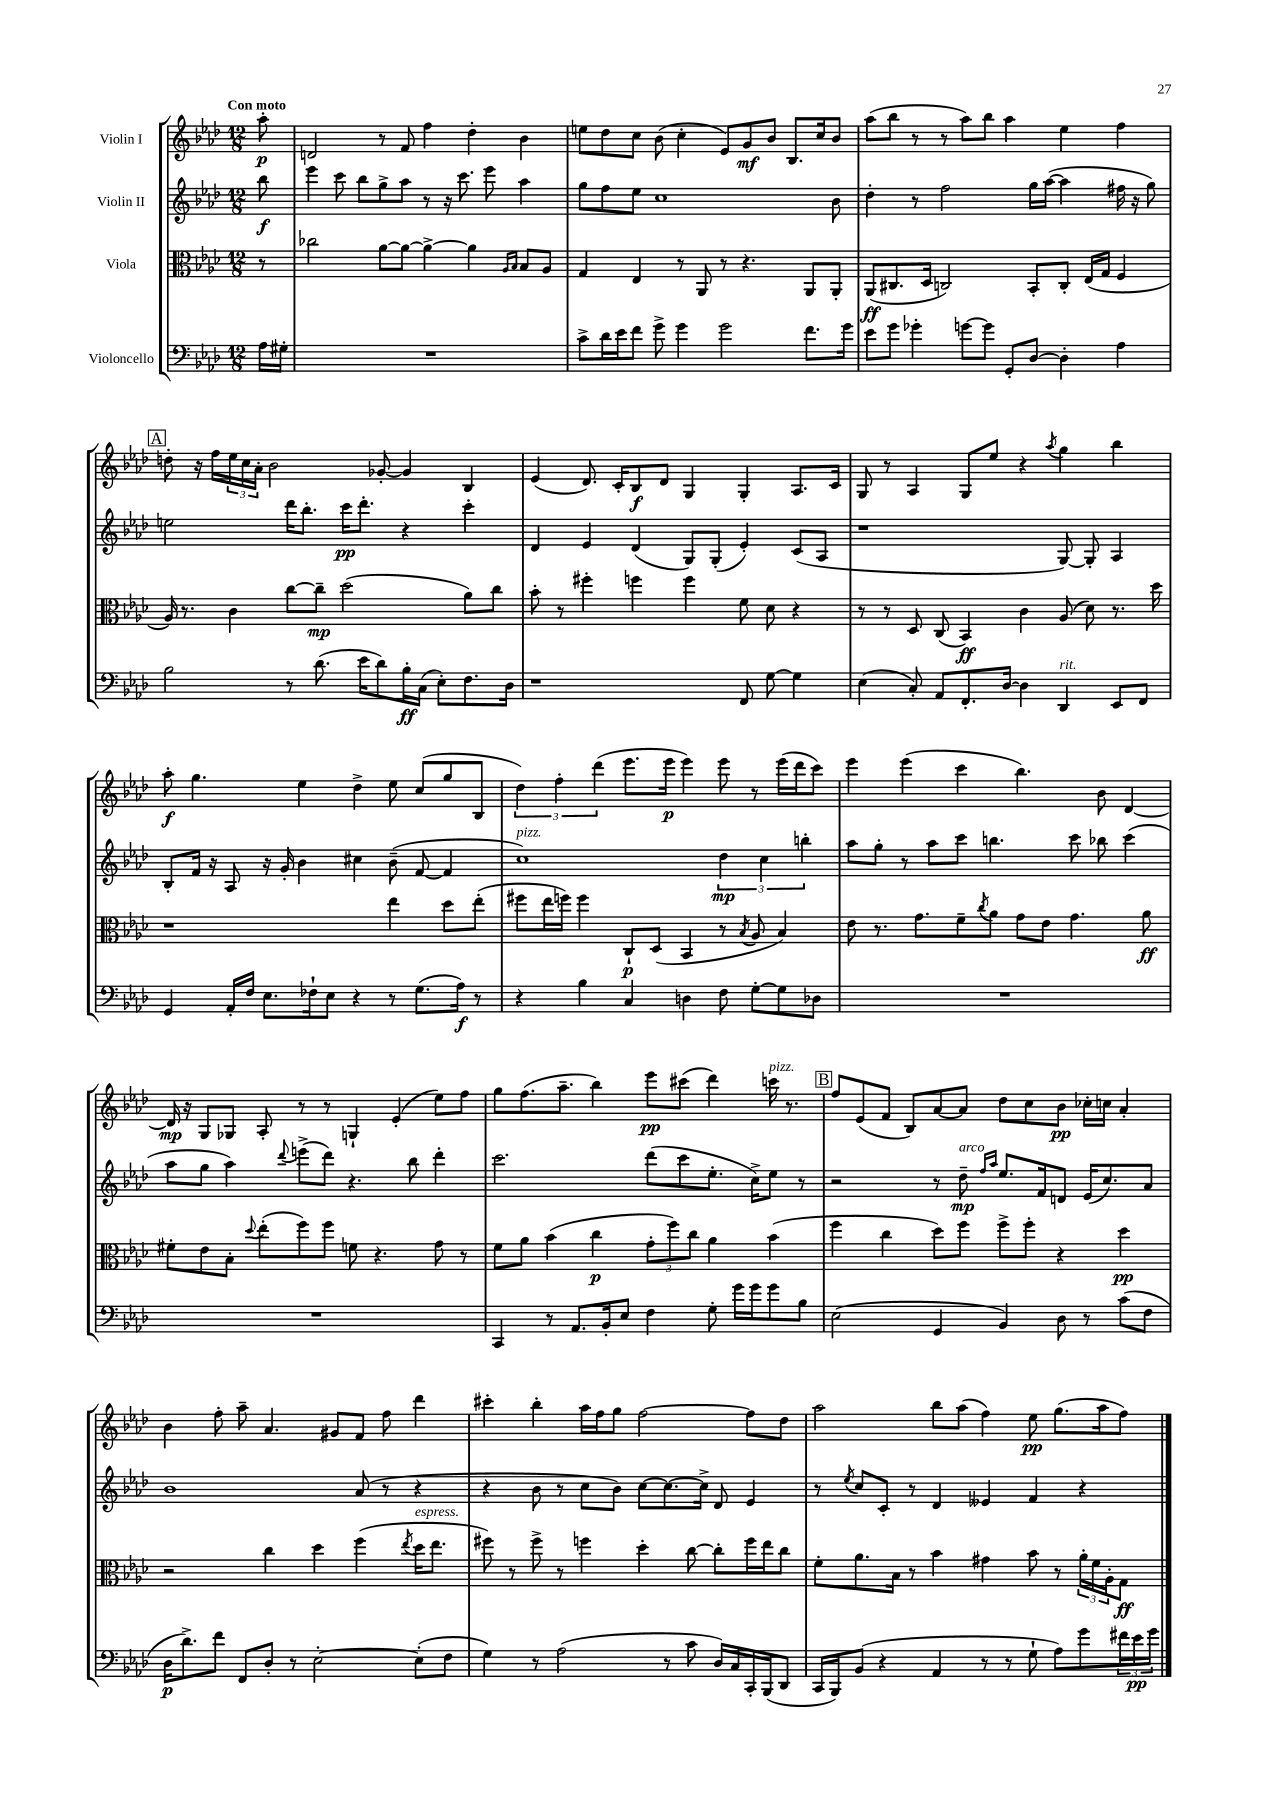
<<
\new StaffGroup <<
\new Staff = "s0" \with { instrumentName = "Violin I" } {
    \clef treble \key aes \major \numericTimeSignature \time 12/8 \partial 8 \tempo "Con moto"
    aes''8-.\p |
    d'2 r8 f'8 f''4 des''4-. bes'4 |
    e''8 des''8 c''8 bes'8( c''4-. ees'8) g'8\mf bes'8 bes8. c''16 bes'8 |
    aes''8( bes''8 r8 r8 aes''8) bes''8 aes''4 ees''4 f''4 |
    \mark \markup { \box "A" } d''8-. r16 f''16 \tuplet 3/2 { ees''16 c''16 aes'16-. } bes'2 ges'8~-. ges'4 bes4 |
    ees'4( des'8.) c'16-. bes8\f des'8 g4 g4-. aes8. c'16 |
    g8 r8 aes4 g8 ees''8 r4 \acciaccatura { aes''8 } g''4 bes''4 |
    aes''8-.\f g''4. ees''4 des''4-> ees''8 c''8( g''8 bes8 |
    \tuplet 3/2 { des''4) f''4-. des'''4( } ees'''8. ees'''16\p ees'''4) ees'''8 r8 ees'''16( des'''16 c'''8) |
    ees'''4 ees'''4( c'''4 bes''4.) bes'8 des'4~ |
    des'16\mp r16 g8 ges8 aes8-. r8 r8 g4-! ees'4-.( ees''8) f''8 |
    g''8 f''8.( aes''8.-- bes''4) ees'''8\pp cis'''8( des'''4) c'''16^\markup { \italic "pizz." } r8. |
    \mark \markup { \box "B" } f''8 ees'8( f'8 bes8) aes'8~ aes'8 des''8 c''8 bes'8\pp ces''16-. c''16 aes'4-. |
    bes'4 f''8-. aes''8-- aes'4. gis'8 f'8 f''8 des'''4 |
    cis'''4-. bes''4-. aes''16 f''16 g''8 f''2~ f''8 des''8 |
    aes''2 bes''8 aes''8( f''4) ees''8\pp g''8.( aes''16 f''8) \bar "|." |
}
\new Staff = "s1" \with { instrumentName = "Violin II" } {
    \clef treble \key aes \major \numericTimeSignature \time 12/8 \partial 8
    bes''8\f |
    ees'''4 c'''8 bes''8 g''8-> aes''8 r8 r16 c'''8. ees'''8 aes''4 |
    g''8 f''8 ees''8 c''1 bes'8 |
    des''4-. r8 f''2 g''16 aes''16~( aes''4 fis''16 r16 g''8) |
    \mark \markup { \box "A" } e''2 des'''16 bes''8.-. c'''16\pp des'''8.-. r4 c'''4-. |
    des'4 ees'4 des'4( g8) g8-.( ees'4-.) c'8( aes8 |
    r1 g8~) g8-. aes4 |
    bes8-. f'16 r16 aes8 r16 g'16-. bes'4 cis''4 bes'8--( f'8~ f'4 |
    c''1^\markup { \italic "pizz." }) \tuplet 3/2 { des''4\mp c''4 b''4-. } |
    aes''8 g''8-. r8 aes''8 c'''8 b''4. c'''8 bes''8 c'''4( |
    aes''8 g''8 aes''4) \appoggiatura { des'''8 } e'''8->( des'''8) r4. bes''8 des'''4-. |
    c'''2. des'''8( c'''8 ees''8.-. c''16->) ees''8 r8 |
    \mark \markup { \box "B" } r2 r8 des''8--\mp^\markup { \italic "arco" } \grace { f''16 aes''16 } ees''8. f'16 d'8 ees'16( c''8.) aes'8 |
    bes'1 aes'8( r8 r4 |
    r4 bes'8 r8 c''8 bes'8) c''8~ c''8.~ c''16-> des'8 ees'4 |
    r8 \acciaccatura { ees''8 } c''8 c'8-. r8 des'4 eeses'4 f'4 r4 \bar "|." |
}
\new Staff = "s2" \with { instrumentName = "Viola" } {
    \clef alto \key aes \major \numericTimeSignature \time 12/8 \partial 8
    r8 |
    ces''2 aes'8~ aes'8~ aes'4~-> aes'4 \grace { aes16 bes16 } bes8 aes8 |
    g4 ees4 r8 aes,8 r8 r4. aes,8 aes,8-. |
    aes,8\ff( cis8. des16 c2) bes,8-. c8-. ees16( g16 f4 |
    \mark \markup { \box "A" } aes16) r8. c'4 c''8~ c''8--\mp des''2( aes'8) c''8 |
    bes'8-. r8 fis''4-. f''4 f''4 f'8 des'8 r4 |
    r8 r8 des8 c8( bes,4\ff) c'4 aes8( des'8) r8. des''16 |
    r1 ees''4 des''8 ees''8-.( |
    fis''8 ees''16 f''16) f''4 c8-!\p des8( bes,4 r8 \acciaccatura { bes8 } aes8 bes4) |
    ees'8 r8. g'8. f'8-- \acciaccatura { c''8 } aes'8 g'8 ees'8 g'4. aes'8\ff |
    fis'8-. ees'8 bes8-. \appoggiatura { des''8 } ees''8-.( f''8) f''8 f'8 r4. g'8 r8 |
    f'8 aes'8 bes'4( c''4\p \tuplet 3/2 { g'8-. f''8) c''8 } aes'4 bes'4( |
    \mark \markup { \box "B" } f''4 c''4 des''8) f''8 f''8-> f''8-. r4 des''4\pp |
    r2 c''4 des''4 f''4( \acciaccatura { ees''8 } des''16^\markup { \italic "espress." } ees''8. |
    fis''8) r8 fis''8-> r8 f''4 des''4-. c''8~ c''8-. f''16 ees''16 c''8 |
    f'8-. aes'8. bes16 r8 bes'4 gis'4 bes'8 r8 \tuplet 3/2 { aes'16-. f'16 aes16-. } g8\ff \bar "|." |
}
\new Staff = "s3" \with { instrumentName = "Violoncello" } {
    \clef bass \key aes \major \numericTimeSignature \time 12/8 \partial 8
    aes16 gis16-. |
    R1. |
    c'8-> des'16 ees'16 f'8 g'8-> g'4 g'2 f'8. g'16 |
    ees'8 g'8 ges'4-. g'8~ g'8 g,8-. des8~ des4-. aes4 |
    \mark \markup { \box "A" } bes2 r8 des'8.( ees'16 des'8) bes16-.\ff c16( ees8-.) f8. des16 |
    r1 f,8 g8~ g4 |
    ees4( c8-.) aes,8 f,8.-. des16~ des4 des,4^\markup { \italic "rit." } ees,8 f,8 |
    g,4 aes,16-. f16 ees8. fes16-! ees8 r4 r8 g8.( aes16\f) r8 |
    r4 bes4 c4 d4 f8 g8~-. g8 des8 |
    R1. |
    R1. |
    c,4 r8 aes,8. bes,16-. ees8 f4 g8-. g'16 g'16 g'8 bes8 |
    \mark \markup { \box "B" } ees2( g,4 bes,4) des8 r8 c'8( f8 |
    des16\p des'8.->) f'8 f,8 des8-. r8 ees2~-. ees8-.( f8 |
    g4) r8 aes2( r8 c'8 des16) c16 c,16-. bes,,16( des,8 |
    c,16 bes,,16) bes,8( r4 aes,4 r8 r8 g8-! aes8) g'8 \tuplet 3/2 { fis'16 ees'16\pp g'16 } \bar "|." |
}
>>
>>
\layout { \context { \Score \remove "Bar_number_engraver" } }
